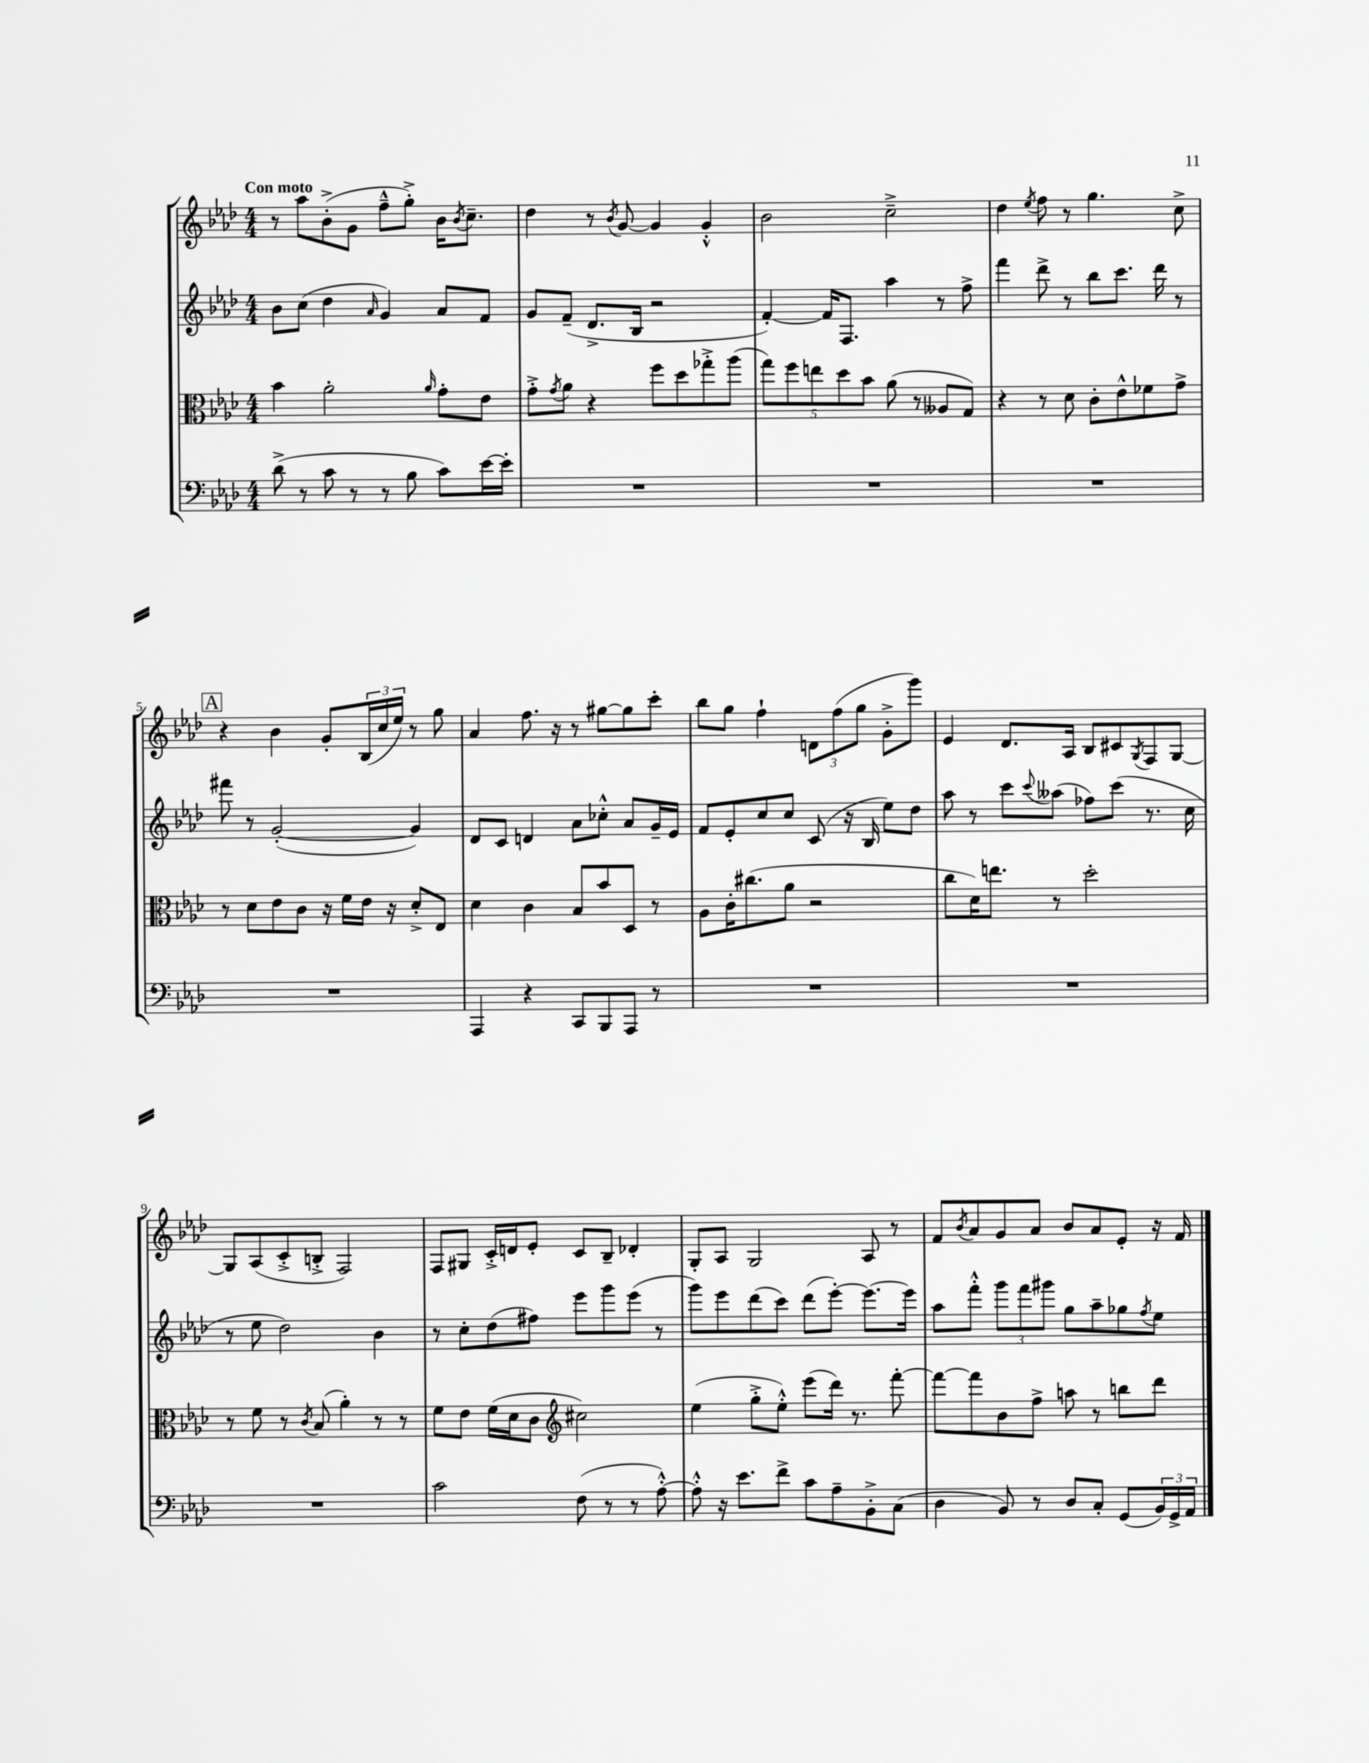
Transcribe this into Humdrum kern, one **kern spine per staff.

**kern	**kern	**kern	**kern
*part4	*part3	*part2	*part1
*staff4	*staff3	*staff2	*staff1
*clefF4	*clefC3	*clefG2	*clefG2
*k[b-e-a-d-]	*k[b-e-a-d-]	*k[b-e-a-d-]	*k[b-e-a-d-]
*M4/4	*M4/4	*M4/4	*M4/4
=1	=1	=1	=1
!	!	!	!LO:TX:a:B:t=Con moto
(8d-^\	4b-\	8b-\L	8r
8r	.	(8cc\J	8aa-\L
8c\	2a-'\	4dd-\	(8b-'^\
8r	.	.	8g\J
.	.	16qqa-/	.
8r	.	4g/)	8ff~^^\L
8B-\	.	.	8gg'^\J)
.	16qqa-/	.	.
8c\L)	8g'\L	8a-/L	16b-\KL
.	.	.	8qb-/
.	.	.	8.cc~\J
[16e-\L	8e-\J	8f/J	.
16e-'\JJ]	.	.	.
=2	=2	=2	=2
1r	8g'^\L	8g/L	4dd-\
.	8qg/	.	.
.	8a-\J	(8f~/J	.
.	4r	8.d-^/L	8r
.	.	.	8qb-/
.	.	.	[8g/
.	.	16B-/Jk	.
.	8ff\L	2r	4g/]
.	8dd-\	.	.
.	8gg-X'^\	.	4g'^^/
.	(8aa-\J	.	.
=3	=3	=3	=3
1r	10gg\L)	[4f'/)	2b-\
.	10ff\	.	.
.	10een\	.	.
.	.	16f/KL]	.
.	10dd-\	.	.
.	.	8.F/J	.
.	10b-\J	.	.
.	(8a-\	4aa-\	2cc~^\
.	8r	.	.
.	8A--X/L	8r	.
.	8G/J)	8ff^\	.
=4	=4	=4	=4
1r	4r	4fff\	4dd-\
.	.	.	8qee-/
.	8r	8ddd-^\	8ff\
.	8d-\	8r	8r
.	8c'\L	8bb-\L	4.gg\
.	8e-^^\	8.ccc\J	.
.	8f-X\	.	.
.	.	16ddd-\	.
.	8g^\J	8r	8cc^\
!!LO:LB:g=z
!!LO:REH:place=s1:t=A
=5	=5	=5	=5
1r	8r	8fff#X\	4r
.	8d-\L	8r	.
.	8e-\	([2g'/	4b-\
.	8c\J	.	.
.	16r	.	8g'/L
.	16f\LL	.	.
.	16e-\JJ	.	(24B-/L
.	.	.	24cc/
.	16r	.	.
.	.	.	24ee-/JJ)
.	8d-'^/L	4g/])	8r
.	8E-/J	.	8gg\
=6	=6	=6	=6
4AAA-/	4d-\	8d-/L	4a-/
.	.	8c/J	.
4r	4c\	4dn/	8.ff\
.	.	.	16r
8CC/L	8B-/L	8a-\L	8r
8BBB-/	8b-/	8cc-X'^^\J	[8gg#X\L
8AAA-/J	8D-/J	8a-/L	8gg#\]
8r	8r	16g~/L	8ccc'\J
.	.	16e-/JJ	.
=7	=7	=7	=7
1r	8A-\L	8f/L	8bb-\L
.	16c'\K	8e-'/	8gg\J
.	(8.cc#X\	.	.
.	.	8cc/	4ff`\
.	8a-\J	8cc/J	.
.	2r	(8c/	12dn\L
.	.	.	(12ff\
.	.	16r	.
.	.	.	12gg\J
.	.	16B-/	.
.	.	8ee-\L)	8g'^\L
.	.	8dd-\J	8ggg\J)
=8	=8	=8	=8
1r	8cc\L	8aa-\	4e-/
.	16d-\K)	8r	.
.	8.een\J	.	.
.	.	8ccc\L	8.d-/L
.	.	8qqccc/	.
.	8r	(8aa--X\J	.
.	.	.	16A-/Jk
.	2dd-'\	8ff-X\L)	8B-/L
.	.	(8ccc\J	8c#X/
.	.	.	8qG/
.	.	8.r	8F/
.	.	.	[8G/J
.	.	16cc\	.
!!LO:LB:g=z
=9	=9	=9	=9
1r	8r	8r	8G/L]
.	8f\	8ee-\	(8A-/
.	8r	2dd-\)	8c'^/
.	8qc/	.	.
.	(8B-/	.	8Bn'^/J
.	4a-'\)	.	2F/)
.	8r	4b-\	.
.	8r	.	.
=10	=10	=10	=10
2c\	8f\L	8r	8F/L
.	8e-\J	8cc'\L	8G#X/J
.	(16f\LL	(8dd-\	16c'^/LL
.	16d-\J	.	16dn/J
.	8c\J	8ff#X\J)	8e-'/J
*	*clefG2	*	*
(8F\	2cc#X\)	8eee-\L	8c/L
8r	.	8ggg\	8B-~/J
8r	.	(8eee-\J	4d-X'/
[8A-'^^\)	.	8r	.
=11	=11	=11	=11
8A-'^^\]	(4ee-\	8ggg\L)	8G'/L
16r	.	8eee-\	8A-/J
8.e-\L	.	.	.
.	8gg'^\L	(8ddd-\	2G/
8f^\J	8ee-'^^\J)	8ccc\J)	.
8c\L	(8eee-\L	(8ddd-\L	.
8A-~\	16ddd-\Jk)	[8eee-'\J)	.
.	8.r	.	.
8BB-'^\	.	8.eee-\L_	8A-/
(8C\J	[8fff'\	.	8r
.	.	16eee-\Jk]	.
=12	=12	=12	=12
4D-\	8fff\L_	8aa-\L	8f/L
.	.	.	8qb-/
.	8fff\]	8fff'^^\J	8a-/
8BB-/)	8b-\	12ggg\L	8g/
.	.	12fff\	.
8r	8ff^\J	.	8a-/J
.	.	12ggg#X\J	.
8D-/L	8aan\	8gg\L	8b-/L
8C'/J	8r	8aa-~\	8a-/
(8GG/L	8bbn\L	8gg-X\	8e-'/J
.	.	8qff/	.
24BB-/L)	8ddd-\J	8ee-\J	16r
24GG^/	.	.	.
.	.	.	16f/
24AA-/JJ	.	.	.
==	==	==	==
*-	*-	*-	*-
